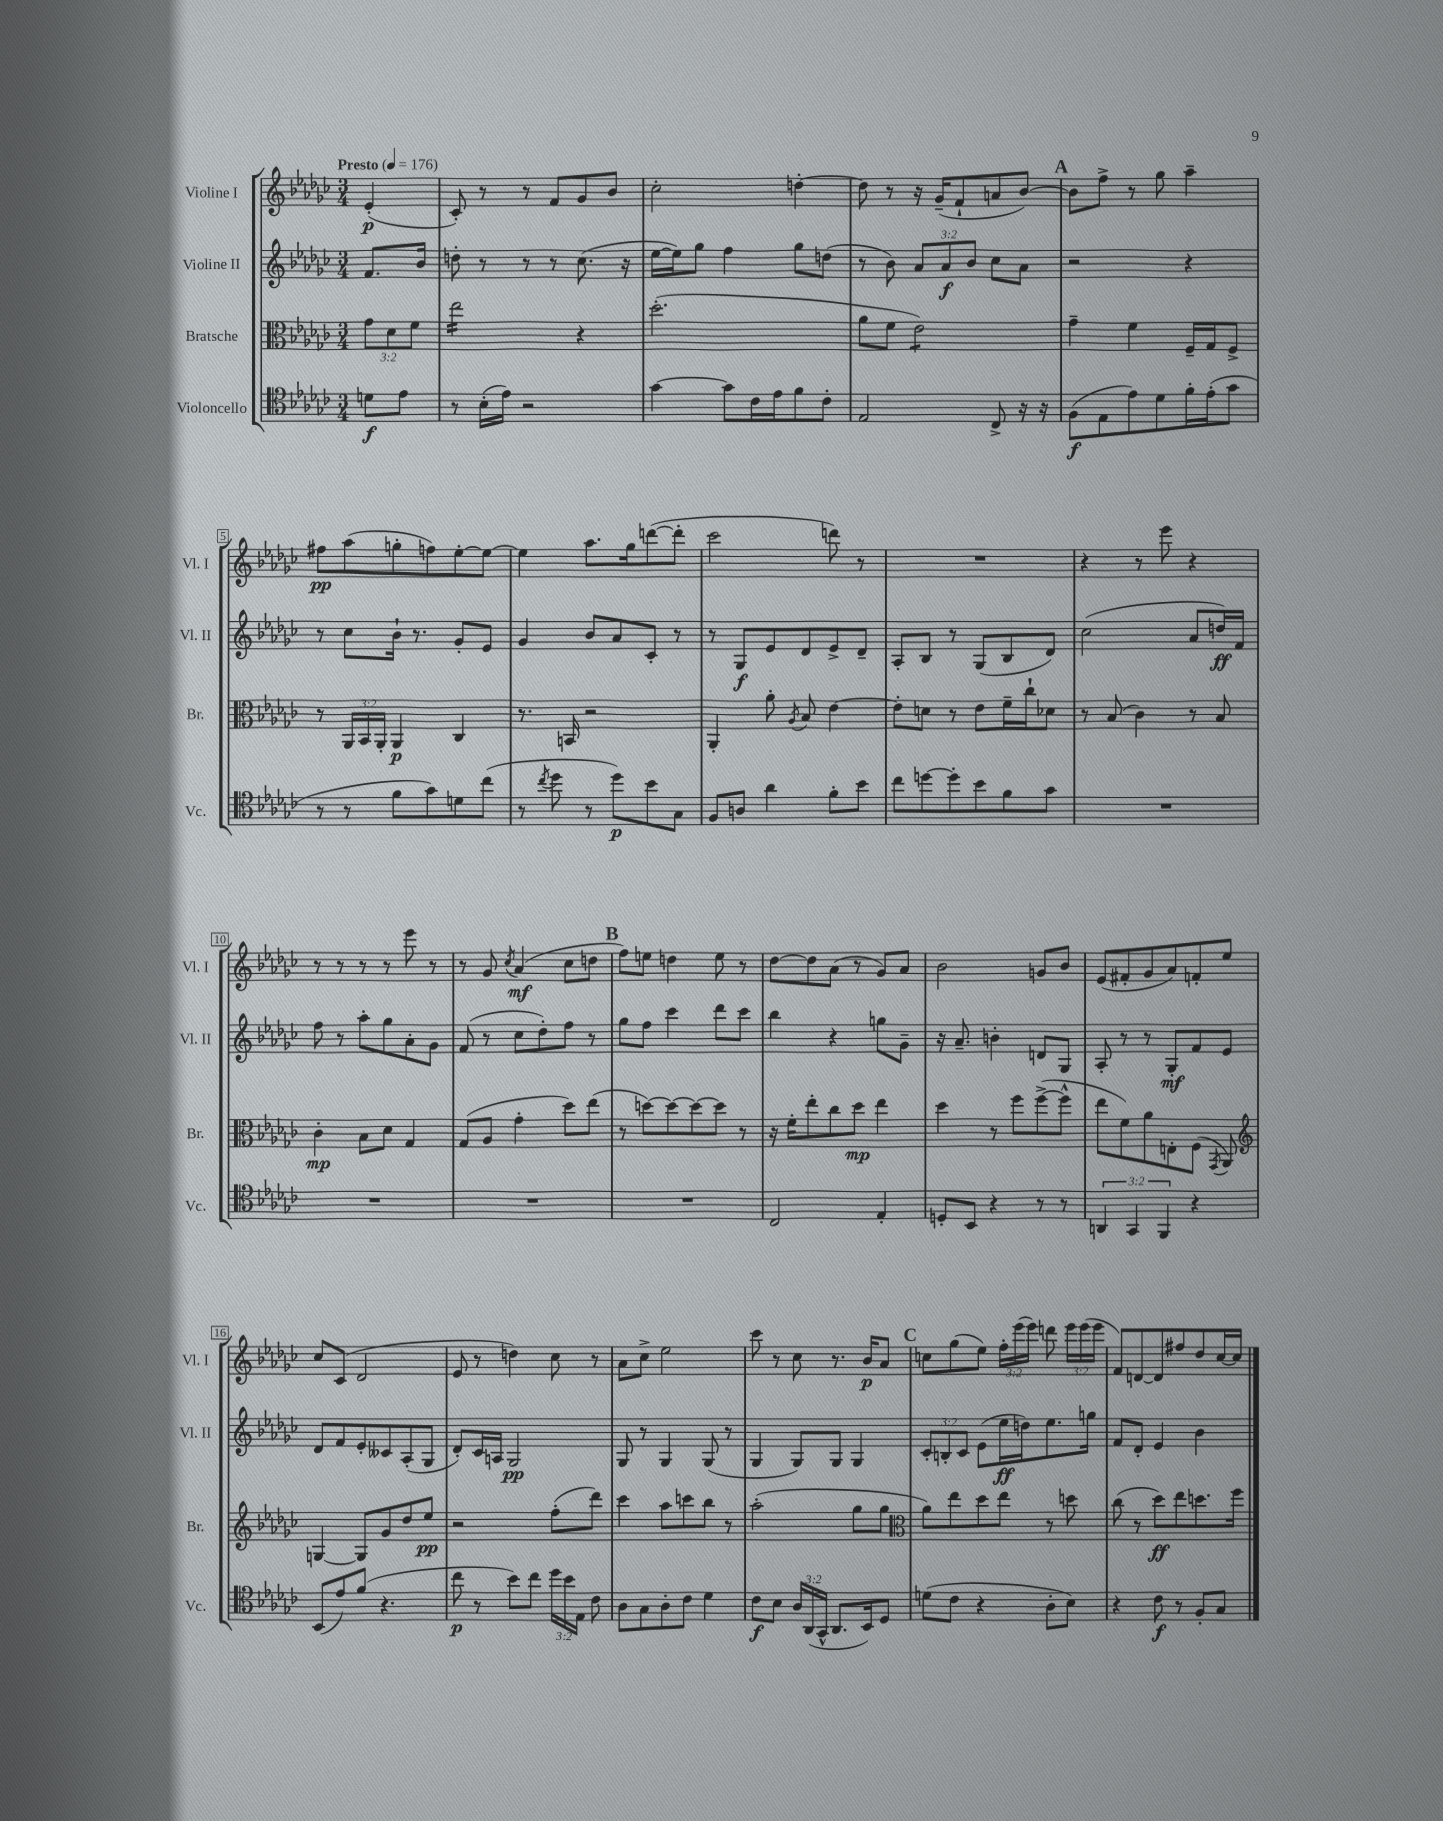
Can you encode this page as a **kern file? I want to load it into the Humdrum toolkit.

**kern	**kern	**kern	**kern
*staff4	*staff3	*staff2	*staff1
*clefC4	*clefC3	*clefG2	*clefG2
*k[b-e-a-d-g-c-]	*k[b-e-a-d-g-c-]	*k[b-e-a-d-g-c-]	*k[b-e-a-d-g-c-]
*M3/4	*M3/4	*M3/4	*M3/4
*MM176	*MM176	*MM176	*MM176
8d	12g-	8.f	(4e-'
.	12d-	.	.
8e-	.	.	.
.	12f	.	.
.	.	16b-	.
=	=	=	=
8r	2ee-	8dd'	8c-')
(16B-'	.	8r	8r
16e-)	.	.	.
2r	.	8r	8r
.	.	8r	8f
.	4r	(8.cc-	8g-
.	.	.	8b-
.	.	16r	.
=	=	=	=
[4g-	(2.dd-'	[16ee-	2cc-'
.	.	16ee-])	.
.	.	8gg-	.
8g-]	.	4ff	.
16c-	.	.	.
16e-	.	.	.
8f	.	8gg-	[4dd'
8c-'	.	(8dd	.
=	=	=	=
2E-	8a-	8r	8dd]
.	8f	8b-)	8r
.	2e-)	12a-	16r
.	.	.	(16g-~
.	.	12a-	.
.	.	.	8f`
.	.	12b-	.
8C-^	.	8cc-	8a
16r	.	8a-	[8b-)
16r	.	.	.
=	=	=	=
(8F	4g-~	2r	8b-]
8E-	.	.	8ff^
8e-)	4f	.	8r
8d-	.	.	8gg-
16f'	16F~	4r	4aa-~
(16e-'	16G-	.	.
8g-	8F^	.	.
=	=	=	=
8r	8r	8r	8ff#
8r	24AA-	8cc-	(8aa-
.	24BB-	.	.
.	24AA-'	.	.
8f	4AA-	16b-`	8gg'
.	.	8.r	.
8g-)	.	.	8ff)
8d	4C-	8g-'	[8ee-'
(8cc-	.	8e-	8ee-_
=	=	=	=
8r	8.r	4g-	4ee-]
8qcc-	.	.	.
8dd-	.	.	.
.	16BB	.	.
8r	2r	8b-	8.aa-
8dd-)	.	8a-	.
.	.	.	16gg-
8b-	.	8c-'	([8ddd
8G-	.	8r	8ddd']
=	=	=	=
8F	4AA-'	8r	2ccc-
8A	.	8G-	.
4a-	8a-'	8e-	.
.	8qA-	.	.
.	8B-	8d-	.
8f'	[4e-	8e-^	8ddd)
8b-	.	8d-~	8r
=	=	=	=
8cc-	8e-']	8A-'	2.r
[8dd	8d	8B-	.
8dd']	8r	8r	.
8b-	8e-	(8G-	.
8f	16f~	8B-	.
.	16cc-`	.	.
8g-	8d-	8d-)	.
=	=	=	=
2.r	8r	(2cc-	4r
.	(8B-	.	.
.	4c-)	.	8r
.	.	.	8eee-
.	8r	8a-	4r
.	8B-	16dd)	.
.	.	16f	.
=	=	=	=
2.r	4c-'	8ff	8r
.	.	8r	8r
.	8B-	8aa-'	8r
.	8d-	8gg-	8r
.	4G-	8a-'	8eee-
.	.	8g-	8r
=	=	=	=
2.r	(8G-	(8f	8r
.	8A-	8r	8g-
.	.	.	8qcc-
.	4g-'	8cc-	(4a-
.	.	8dd-')	.
.	8dd-)	8ff	8cc-
.	(8ee-	8r	8dd
=	=	=	=
2.r	8r	8gg-	8ff)
.	[8dd)	8ff	8ee
.	8dd_	4ccc-	4dd
.	8dd_	.	.
.	8dd]	8ddd-	8ee
.	8r	8ccc-	8r
=	=	=	=
2C-	16r	4bb-	[8dd-
.	16f'	.	.
.	8ee-'	.	8dd-]
.	8cc-	4r	(8a-
.	8dd-	.	8r
4E-'	4ee-	8gg	8g-)
.	.	8g-~	8a-
=	=	=	=
8D'	4dd-	16r	2b-
.	.	8.a-~	.
8BB-	.	.	.
4r	8r	4b'	.
.	8ff	.	.
8r	([8ff^	8d	8g
8r	8ff^^]	8G-	8b-
=	=	=	=
6AA	8ee-	8A-'	(8e-
.	8f)	8r	8f#'
6GG-	.	.	.
.	8a-	8r	8g-
6FF	.	.	.
.	8E'	8G-'	8a-)
4r	(8F	8f	8f'
.	8qGG-	.	.
.	8AA-)	8e-	8ee-
=	=	=	=
*	*clefG2	*	*
(8BB-	[4G	8d-	8cc-
8e-)	.	8f	(8c-
(8f	8G]	8e-'	2d-
4.r	8g-	8c--	.
.	8dd-	(8A-'	.
.	8ee-	8G-	.
=	=	=	=
8cc-	2r	8d-')	8e-
8r	.	16c-	8r
.	.	16A	.
8b-)	.	2G-	4dd)
8cc-	.	.	.
24dd-	(8ff'	.	8cc-
24b-	.	.	.
24E-	.	.	.
8c-	8ddd-)	.	8r
=	=	=	=
8A-	4ccc-	8G-	8a-
8G-	.	8r	8cc-^
8A-'	8aa-	4G-	2ee-
8c-	8ccc	.	.
4d-	8bb-	(8G-	.
.	8r	8r	.
=	=	=	=
8c-	(2aa-'	4G-	8ccc-
8B-	.	.	8r
24A-	.	8G-)	8cc-
(24AA-	.	.	.
24GG-^^	.	.	.
8.AA-	.	8G-	8.r
.	8gg-	4G-	.
16BB-)	.	.	16b-
8D-	8gg-	.	8a-
=	=	=	=
*	*clefC3	*	*
(8d	8a-)	12c-'	8cc
.	.	12B'	.
8c-	8ee-	.	(8gg-
.	.	12c-	.
4r	8dd-	(8e-	8ee-)
.	8ee-	16ee-	24ff'
.	.	.	(24eee-
.	.	16dd)	.
.	.	.	24eee-)
8A-'	8r	8.ee-	8ddd
8B-)	8dd	.	24eee-
.	.	.	(24eee-
.	.	16gg	.
.	.	.	24eee-
=	=	=	=
4r	(8cc-	8f	8f)
.	8r	8d-'	[8d
8c-	8dd-)	4e-	8d]
8r	8ee-	.	8ff#
8F'	8.dd	4b-	8dd-
8G-	.	.	[16cc-
.	16ff	.	16cc-]
==	==	==	==
*-	*-	*-	*-
